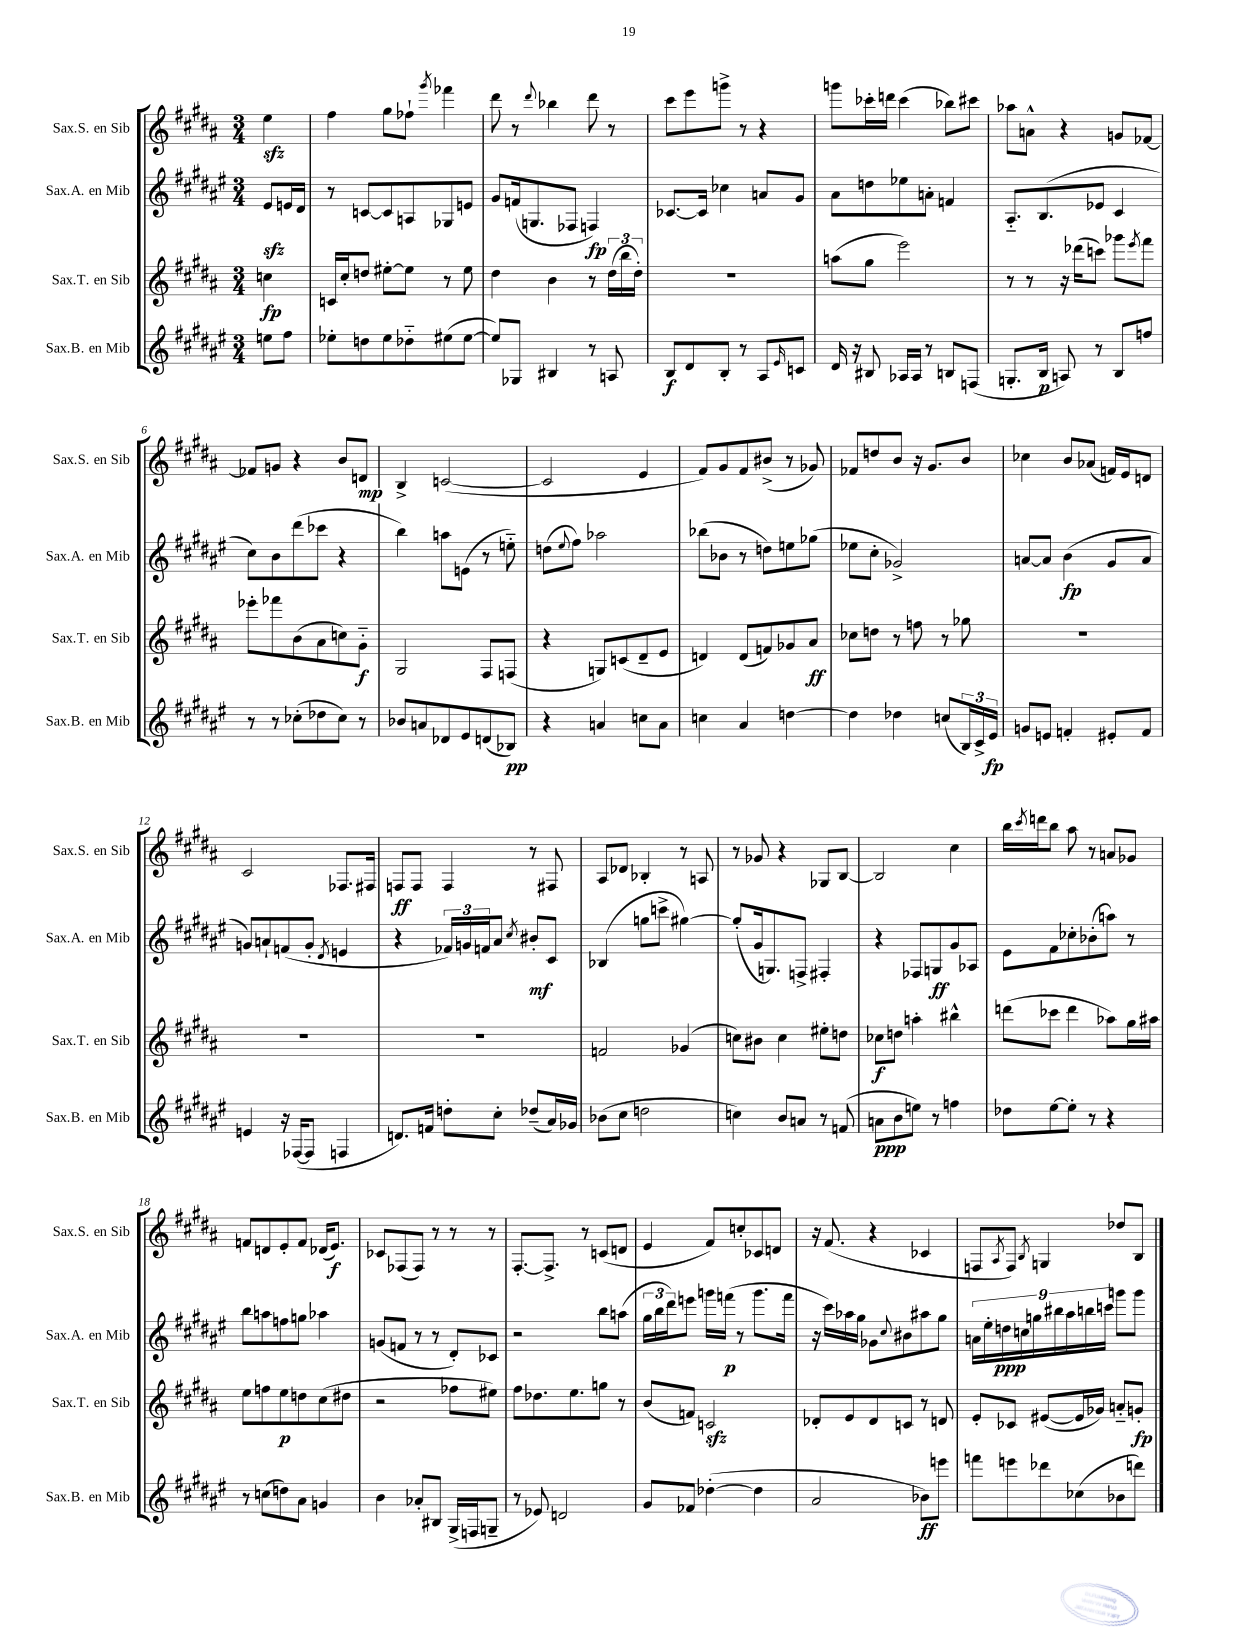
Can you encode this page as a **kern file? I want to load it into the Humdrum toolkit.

**kern	**kern	**kern	**kern
*staff4	*staff3	*staff2	*staff1
*clefG2	*clefG2	*clefG2	*clefG2
*k[f#c#g#d#a#e#]	*k[f#c#g#d#a#]	*k[f#c#g#d#a#e#]	*k[f#c#g#d#a#]
*M3/4	*M3/4	*M3/4	*M3/4
8ee\L	4cc\	8e#/L	4ee\
8ff#\J	.	16e/L	.
.	.	16d#/JJ	.
=	=	=	=
8ee-'\L	16c/LL	8r	4ff#\
.	16cc#'/J	.	.
8dd\	8dd/J	[8c/L	.
8ee-\	[8ee#'\L	8c/]	8gg#\L
8dd-'~\	8ee#\]J	8A/	8ff-`\J
.	.	.	8qggg#/
(8ee#\	8r	8G-/	4fff-\
[8ee#\J	8ee#\	8e/J	.
=	=	=	=
8ee#/]L)	4dd#\	8g#/L	8ddd#\
8G-/J	.	(16f/k	8r
.	.	8.G/	.
.	.	.	8qqddd#/
4B#/	4b\	.	4bb-\
.	.	8F-/J	.
8r	8r	4F/)	8ddd#\
8A/	(24dd#\LL	.	8r
.	24bb\	.	.
.	24dd#'\JJ)	.	.
=	=	=	=
8B/L	2.r	[8.c-/L	8ccc#\L
8d#/	.	.	8eee\
.	.	16c-/]Jk	.
8B'/J	.	4cc-\	8ggg^\J
8r	.	.	8r
8A#/L	.	8a/L	4r
16qqe#/	.	.	.
8c/J	.	8g#/J	.
=	=	=	=
16d#/	(8aa\L	8a#\L	8ggg\L
16r	.	.	.
8B#/	8gg#\J	8dd\	16ccc-'\L
.	.	.	16ddd\JJ
16A-/LL	2eee\)	8ee-\	(4ccc-\
16A-/JJ	.	.	.
8r	.	8a'\J	.
8B/L	.	4f/	8bb-\L)
(8F/J	.	.	8ccc#\J
=	=	=	=
8.G'/L	8r	8.A#'~/L	8aa-\L
.	8r	.	8a^^\J
16B/Jk	.	(8.B/	.
8A/)	16r	.	4r
.	(16ddd-\LK	.	.
8r	8ccc\J)	8e-/J	.
8B/L	8ggg-\L	4c#/	8g/L
.	8qeee/	.	.
8ff/J	8fff#\J	.	[8f-/J
=	=	=	=
8r	8eee-'\L	8cc#\L)	8f-/]L
8r	8fff-\	8b\	8g/J
(8cc-'\L	(8b\	(8ddd#\	4r
8dd-\	8a#\	8ccc-\J	.
8cc-\J)	8cc\)	4r	8b/L
8r	8g#'~\J	.	8d/J
=	=	=	=
8b-/L	2G#/	4bb\)	4B^/
8a/	.	.	.
8d-/	.	8aa\L	([2c/
8e#/	.	(8e\J	.
(8d/	8F#/L	8r	.
8B-/J)	(8F/J	8ee'~\)	.
=	=	=	=
4r	4r	(8dd\L	2c/]
.	.	8qqee#/	.
.	.	8ff#\J)	.
4a/	8G/L)	2aa-\	.
.	(8c/	.	.
8cc\L	8d#~/	.	4e/
8a\J	8e/J	.	.
=	=	=	=
4cc\	4d/)	(8bb-\L	8f#/L)
.	.	8b-\J	8g#/
4a#/	(8d/L	8r	8f#/
.	8f/)	8dd\L)	(8b#^/J
[4dd\	8g-/	8ee\	8r
.	8a#/J	(8gg-\J	8g-/)
=	=	=	=
4dd\]	8cc-\L	8ee-\L	8f-/L
.	8dd\J	8cc#'\J	8dd/
4dd-\	8r	2g-^/)	8b/J
.	8ff\	.	16r
.	.	.	8.g#/L
(8cc/L	8r	.	.
24B/L)	8gg-\	.	8b/J
24c#^/	.	.	.
24e#/JJ	.	.	.
=	=	=	=
8g/L	2.r	[8a/L	4cc-\
8e/J	.	8a/]J	.
4f'/	.	(4b\	8b/L
.	.	.	(8a-/J
8e#'/L	.	8g#/L	16f/LL)
.	.	.	16e/J
8f/J	.	8a/J	8d/J
=	=	=	=
4e/	2.r	8g/L)	2c#/
.	.	8a`/	.
16r	.	(8f/	.
([16F-/LK	.	.	.
8F-/]J	.	8g'/J	.
.	.	8qd#/	.
4F/	.	4e/	8.F-/L
.	.	.	16F#/Jk
=	=	=	=
8.d/L)	2.r	4r	8F/L
.	.	.	8F/J
16f/Jk	.	.	.
8dd'\L	.	24f-/LL)	4F/
.	.	24g/	.
.	.	24f/J	.
8cc#'\J	.	8a#/J	.
.	.	8qcc#/	.
(8dd-~/L	.	8b#'/L	8r
16a#/L)	.	8c#/J	8F#/
16g-/JJ	.	.	.
=	=	=	=
(8b-\L	2f/	(4B-/	8A#/L
8cc#\J	.	.	8d-/J
2dd\	.	8gg\L	4B-'/
.	.	8ccc^\J	.
.	(4g-/	[4gg#\)	8r
.	.	.	8A/
=	=	=	=
4cc\)	8cc\L)	(8gg#'/]L	8r
.	8b#\J	16g#/k	8g-/
.	.	8.G/)	.
8b/L	4cc\	.	4r
8a/J	.	8F^/J	.
8r	8ee#'\L	4F#'/	8G-/L
(8f/	8dd\J	.	[8B/J
=	=	=	=
8a\L	8cc-\L	4r	2B/]
8b\	8dd\J	.	.
8ee\J)	4aa'\	8F-/L	.
8r	.	8G/	.
4ff\	4bb#^^\	8g#/	4cc#\
.	.	8A-/J	.
=	=	=	=
8dd-\L	(8ddd\L	8e#\L	16bb\LL
.	.	.	8qccc#/
.	.	.	16ddd\J
[8ee#\	8ccc-\J	8f#\	8bb\J
8ee#'\]J	4ddd\	8cc-'\	8aa#\
8r	.	(8b-'\	8r
4r	8aa-\L)	8aa\J)	8a/L
.	16gg#\L	8r	8g-/J
.	16aa#\JJ	.	.
=	=	=	=
8r	8ee\L	8bb\L	8f/L
(8cc\L	8ff\	8aa\	8d/
8dd\)	8ee\	8ff\	8e'/
8a#\J	8dd\	8gg\J	8f/J
4g/	(8cc#\	4aa-\	(16d-/LK
.	.	.	8.e/J)
.	8dd#\J	.	.
=	=	=	=
4b\	2r	(8g/L	8c-/L
.	.	8f/J	(8F-/
8a-'/L	.	8r	8F-/J)
8B#/J	.	8r	8r
(16G#^/LL	8ff-\L	8d#'/L)	8r
16F/J	.	.	.
8G~/J	8ee#\J)	8c-/J	8r
=	=	=	=
8r	8ff#\L	2r	[8.F#'/L
8e-/)	8.dd-\	.	.
.	.	.	8.F#^/]J
2d/	.	.	.
.	8.ee\	.	.
.	.	.	8r
.	8gg\J	8bb\L	(8c/L
.	8r	(8aa\J	8d/J
=	=	=	=
8g#/L	(8b/L	24gg#\LL	4e/
.	.	24bb\	.
.	.	24ddd#\J)	.
8f-/J	8f/J)	8eee\J	.
([4dd-'\	2c/	16ggg\LL	8f#/L)
.	.	(16fff\JJ	.
.	.	8r	8cc'/
4dd-\]	.	8.ggg\L	8c-/
.	.	.	8d/J
.	.	16fff\Jk	.
=	=	=	=
2a#/	8d-'/L	16r	16r
.	.	16ccc#\LL)	(8.f#/
.	8e/	16aa-\	.
.	.	16gg#\JJ	.
.	8d-/	8g-\L	4r
.	.	8qqcc#/	.
.	8c/J	8b#\	.
8b-\L)	8r	8aa#\	4c-/
8eee\J	8d/	8gg#\J	.
=	=	=	=
8fff\L	8e'/L	18a\LL	8F/L
.	.	18ee#'\	.
.	.	18dd\	.
.	.	.	8qA#/
8eee\	8c-/J	.	8F/J)
.	.	18cc\	.
.	.	18gg\	.
.	.	.	8qB/
8ddd-\	([8e#/L	.	4G/
.	.	18bb#\	.
.	.	18aa#\	.
(8cc-\	16e#/]L	.	.
.	.	18bb\	.
.	16g-/JJ)	.	.
.	.	18ccc\JJ	.
8b-\	8a'~/L	8ggg\L	8dd-/L
8ddd\J)	8g'/J	8ggg\J	8B/J
==	==	==	==
*-	*-	*-	*-
